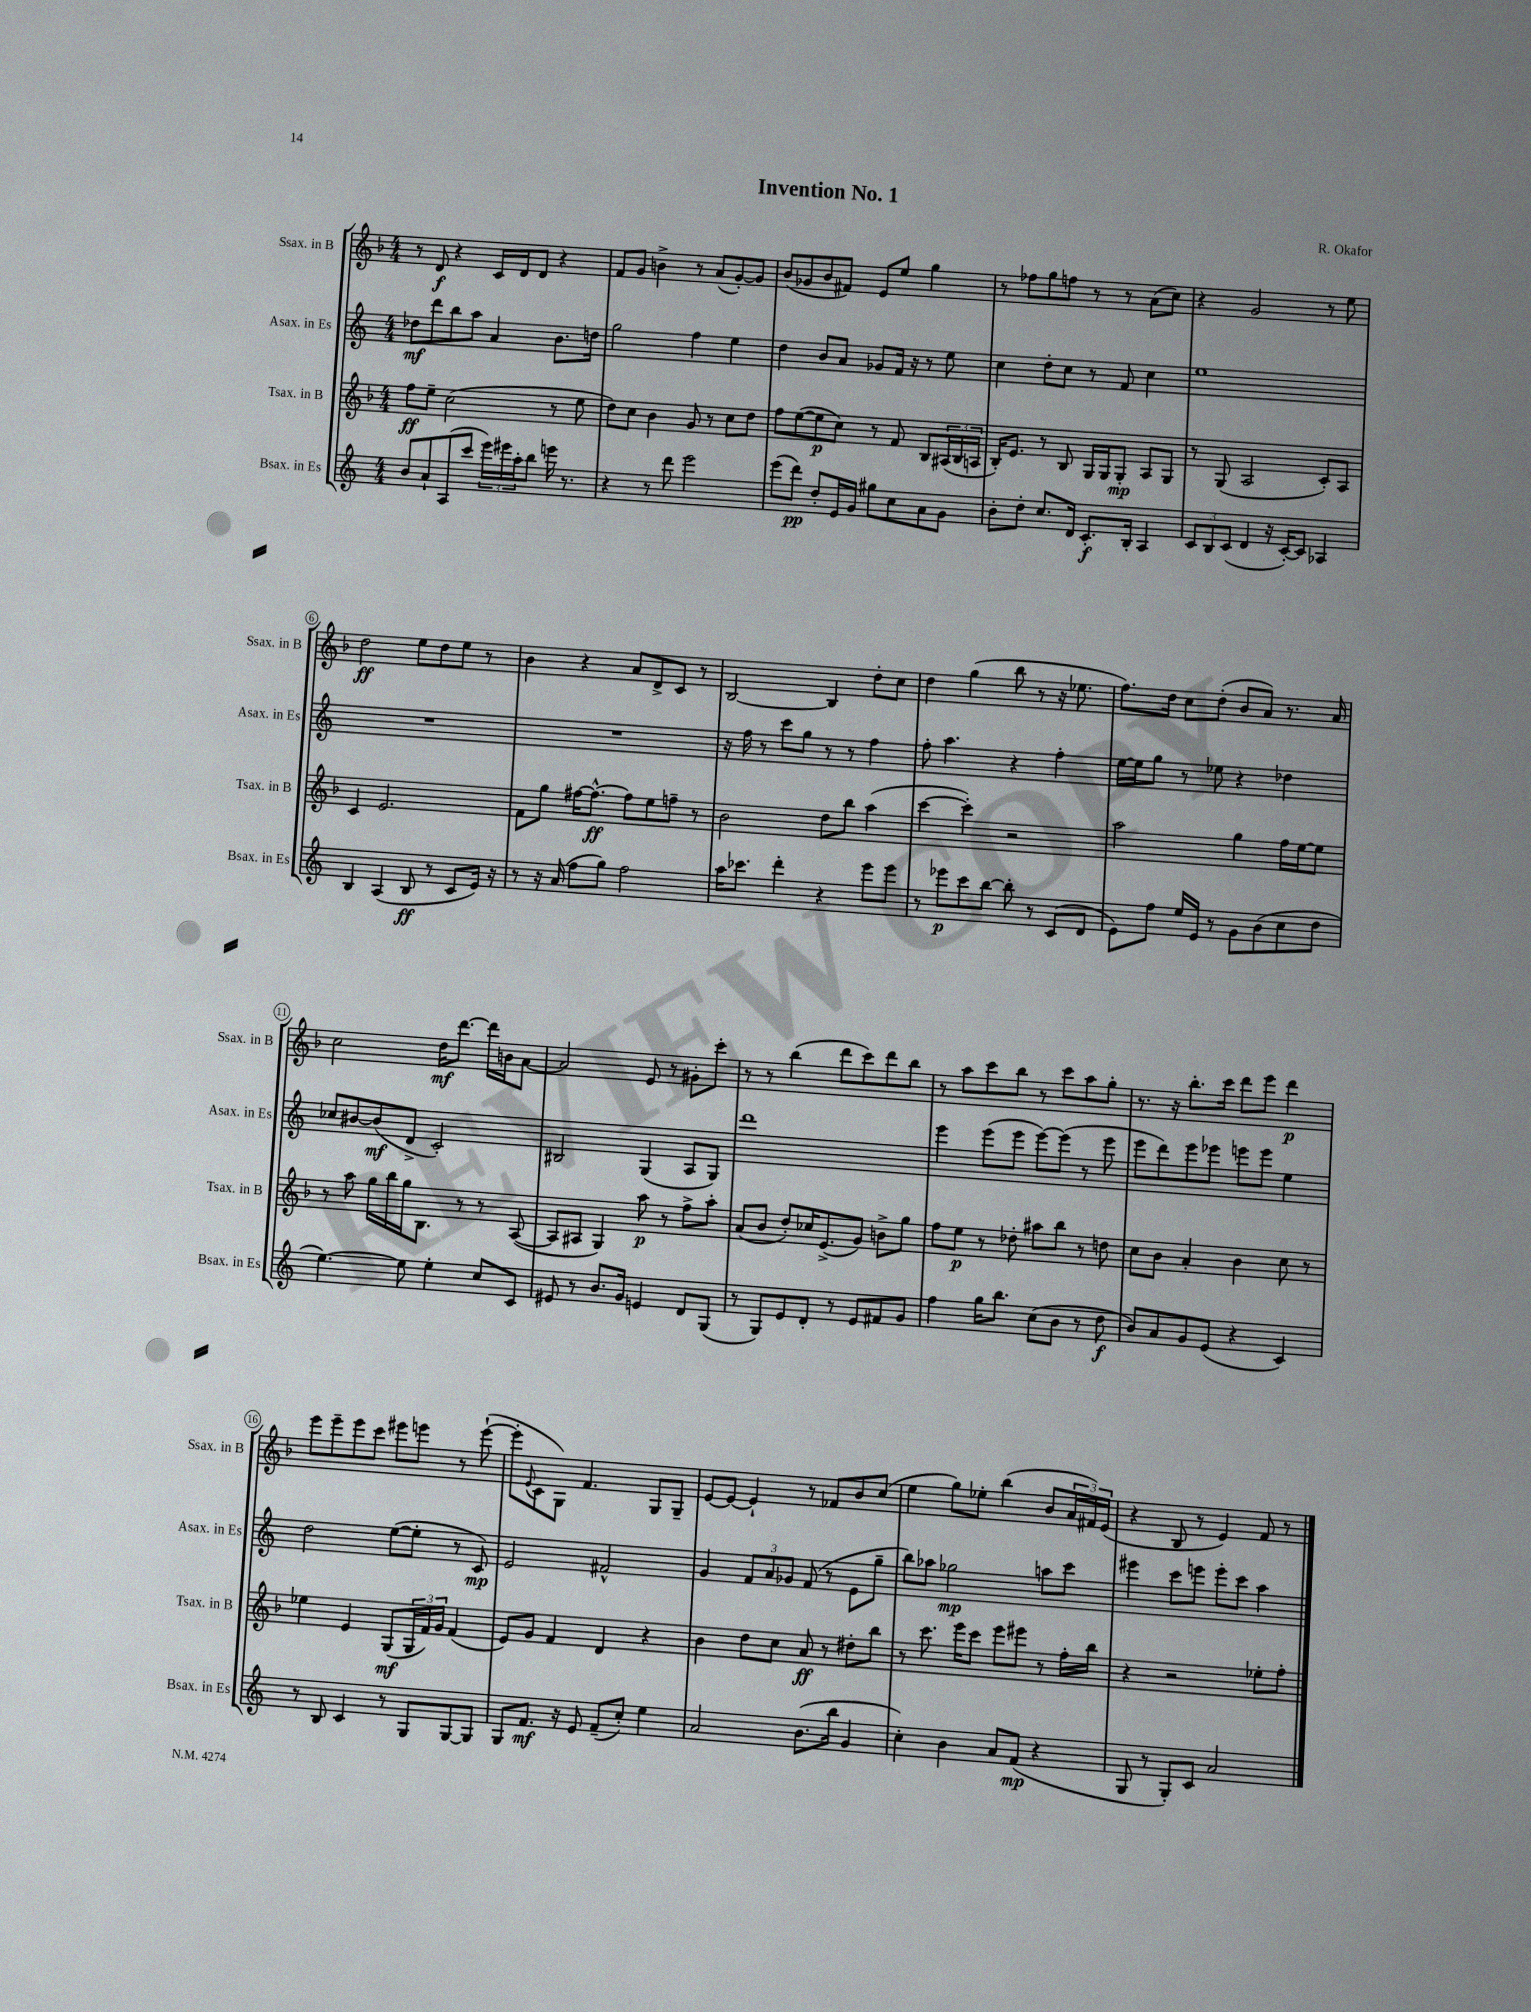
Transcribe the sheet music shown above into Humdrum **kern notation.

**kern	**kern	**kern	**kern
*staff4	*staff3	*staff2	*staff1
*clefG2	*clefG2	*clefG2	*clefG2
*k[]	*k[b-]	*k[]	*k[b-]
*M4/4	*M4/4	*M4/4	*M4/4
8b	8ff	8dd-	8r
8a`	8ee~	8ddd	8d
(8A	(2cc	8bb	4r
8ccc	.	8aa	.
24eee)	.	4a	16c
24eee#	.	.	.
.	.	.	16d
24aa'	.	.	.
8bb	.	.	8d
16eee	8r	8.b	4r
8.r	.	.	.
.	8ee	.	.
.	.	16dd	.
=	=	=	=
4r	8dd)	2gg	8f
.	8cc	.	8g
8r	4b-	.	4b^
8ddd	.	.	.
2eee	8g	4ff	8r
.	8r	.	(8a
.	8cc	4ee	[8g')
.	8dd	.	8g]
=	=	=	=
(8eee	8ff	4dd	(8b-
8ddd)	([8ee	.	8g-
8dd'	8ee]	8b	8b-
16e	8cc)	8a	8f#)
16g	.	.	.
8gg#	8r	8g-	8e
8cc	8f	16f	8ee
.	.	16r	.
8a	8B-	8r	4gg
8g	(24A#	8ee	.
.	24B-	.	.
.	24A	.	.
=	=	=	=
8b'	16B-')	4cc	8r
.	8.e	.	.
8dd'	.	.	8ff-
8.cc	8r	8dd'	8gg
.	8B-	8cc	8ff
16d	.	.	.
8.c'	16G	8r	8r
.	16G	.	.
.	8G'	8f	8r
16B'	.	.	.
4A	8A	4cc	(8a
.	8G	.	8cc)
=	=	=	=
12c	8r	1ee	4r
12B	.	.	.
.	(8G	.	.
(12c	.	.	.
4d	2A	.	2g
16r	.	.	.
[16c')	.	.	.
8c]	.	.	.
4A-	8c')	.	8r
.	8A	.	8ee
=	=	=	=
4B	4c	1r	2dd
(4A	2.e	.	.
8B	.	.	8ee
8r	.	.	8dd
8c	.	.	8ee
16e)	.	.	8r
16r	.	.	.
=	=	=	=
8r	8f	1r	4b-
16r	8gg	.	.
(16a	.	.	.
8ff	[16ff#	.	4r
.	8.ff#^^_	.	.
8gg)	.	.	.
2ff	8ff#]	.	8a
.	8ee	.	8d^
.	8ff~	.	8c
.	8r	.	8r
=	=	=	=
16aa	2b-	16r	[2B-
8.ccc-	.	16ff	.
.	.	8r	.
4ddd'	.	8ccc	.
.	.	8gg	.
4r	8dd	8r	4B-]
.	8bb-	8r	.
8eee	(4aa	4ff	8dd'
8eee	.	.	8cc
=	=	=	=
8r	[4ccc	8ff'	4dd
8eee-	.	4.aa	.
8ccc	4ccc'])	.	(4gg
[8bb	.	.	.
8bb']	2r	4r	8bb-
8r	.	.	8r
(8c	.	4ff'	16r
.	.	.	8.ee-
8d	.	.	.
=	=	=	=
8e)	2aa	[16ee	8.ff)
.	.	16ee]	.
8ff	.	8gg	.
.	.	.	16dd
16ee	.	8r	8cc
16e	.	.	.
8r	.	8ee-	(8dd'
8g	4gg	4r	8b-
(8b	.	.	8a)
8cc	16ff	4dd-	8.r
.	[16ee	.	.
8dd	8ee]	.	.
.	.	.	16a
=	=	=	=
[4.ee)	8r	8cc-	2cc
.	8aa	[8b#	.
.	16gg	(8b#]	.
.	16bb-	.	.
8ee]	16gg	8d^	.
.	8.B-	.	.
4ee'	.	2c')	16dd
.	.	.	[8.ddd
.	8r	.	.
8cc	8r	.	16ddd]
.	.	.	16b
8c	([8A	.	[8a
=	=	=	=
8e#	8A]	2B#	2a]
8r	8A#	.	.
8.b	4G)	.	.
16g	.	.	.
4e	8aa	(4G	8e
.	8r	.	8r
8d	8ff^	8A	8g#'
(8G	8aa'	8G)	8ccc'
=	=	=	=
8r	(8a	1ddd	8r
8G)	8b-	.	8r
8e	8dd')	.	(4bb-
8d'	16cc-	.	.
.	(8.e^	.	.
8r	.	.	8ddd
8e	8g)	.	8ccc)
8f#	8b^	.	8ddd
8g	8gg	.	8bb-
=	=	=	=
4ff	8ff	4eee	8r
.	8ee	.	8aa
16gg	8r	(8eee	8ccc
8.bb	.	.	.
.	8dd-'	8eee	8bb-
(8cc	8aa#	[8eee)	8r
8b	8bb-	(8eee]	8ccc
8r	8r	8r	8aa
8dd	8dd	8eee	8gg'
=	=	=	=
8b)	8cc	8eee	8.r
8a	8b-	8ddd)	.
.	.	.	16r
8g	4a'	8eee	8.bb-'
(8e	.	8eee-	.
.	.	.	16ccc
4r	4b-	8eee	8ddd
.	.	8eee	8eee
4c)	8cc	4ee	4ddd
.	8r	.	.
=	=	=	=
8r	4ee-	2dd	8eee
8B	.	.	8eee~
4c	4e	.	8eee
.	.	.	8ccc
8r	(8G	([8ee	8eee#
8G	24G	8ee']	8eee
.	24f)	.	.
.	24g	.	.
[8G	(4f	8r	8r
8G]	.	8c)	([8eee`
=	=	=	=
8G	8e)	2e	8eee']
.	.	.	8qqe
8.f	8g	.	8c
.	4f	.	8G)
16r	.	.	.
8e	.	.	4.f
(8f~	4d	2f#^^	.
8cc')	.	.	.
4ee	4r	.	8G
.	.	.	8G~
=	=	=	=
2a	4b-	4g	[8e
.	.	.	8e_
.	8dd	12f	4e`]
.	.	12a	.
.	8cc	.	.
.	.	12g-	.
(8.b	8a	(8f	8r
.	8r	8r	8f-
16bb	.	.	.
4g	8dd#'	8e	8b-
.	8bb-	8gg~	(8cc
=	=	=	=
4cc')	8r	8bb)	4ee
.	8.ccc	8aa-	.
4b	.	2gg-	8gg)
.	16eee	.	.
.	8ccc	.	8ee-'
8a	8eee	.	(4bb-
(8f	8eee#	.	.
4r	8r	8aa	8b-
.	16ff'	8ccc	24a
.	.	.	24f#)
.	16bb-	.	.
.	.	.	(24e
=	=	=	=
8G	4r	4eee#	4r
8r	.	.	.
8G')	2r	8ccc	8B-
8c	.	8eee	8r
2a	.	8eee'	4e)
.	.	8ccc	.
.	8ee-'	4aa	8f
.	8ff'	.	8r
==	==	==	==
*-	*-	*-	*-
